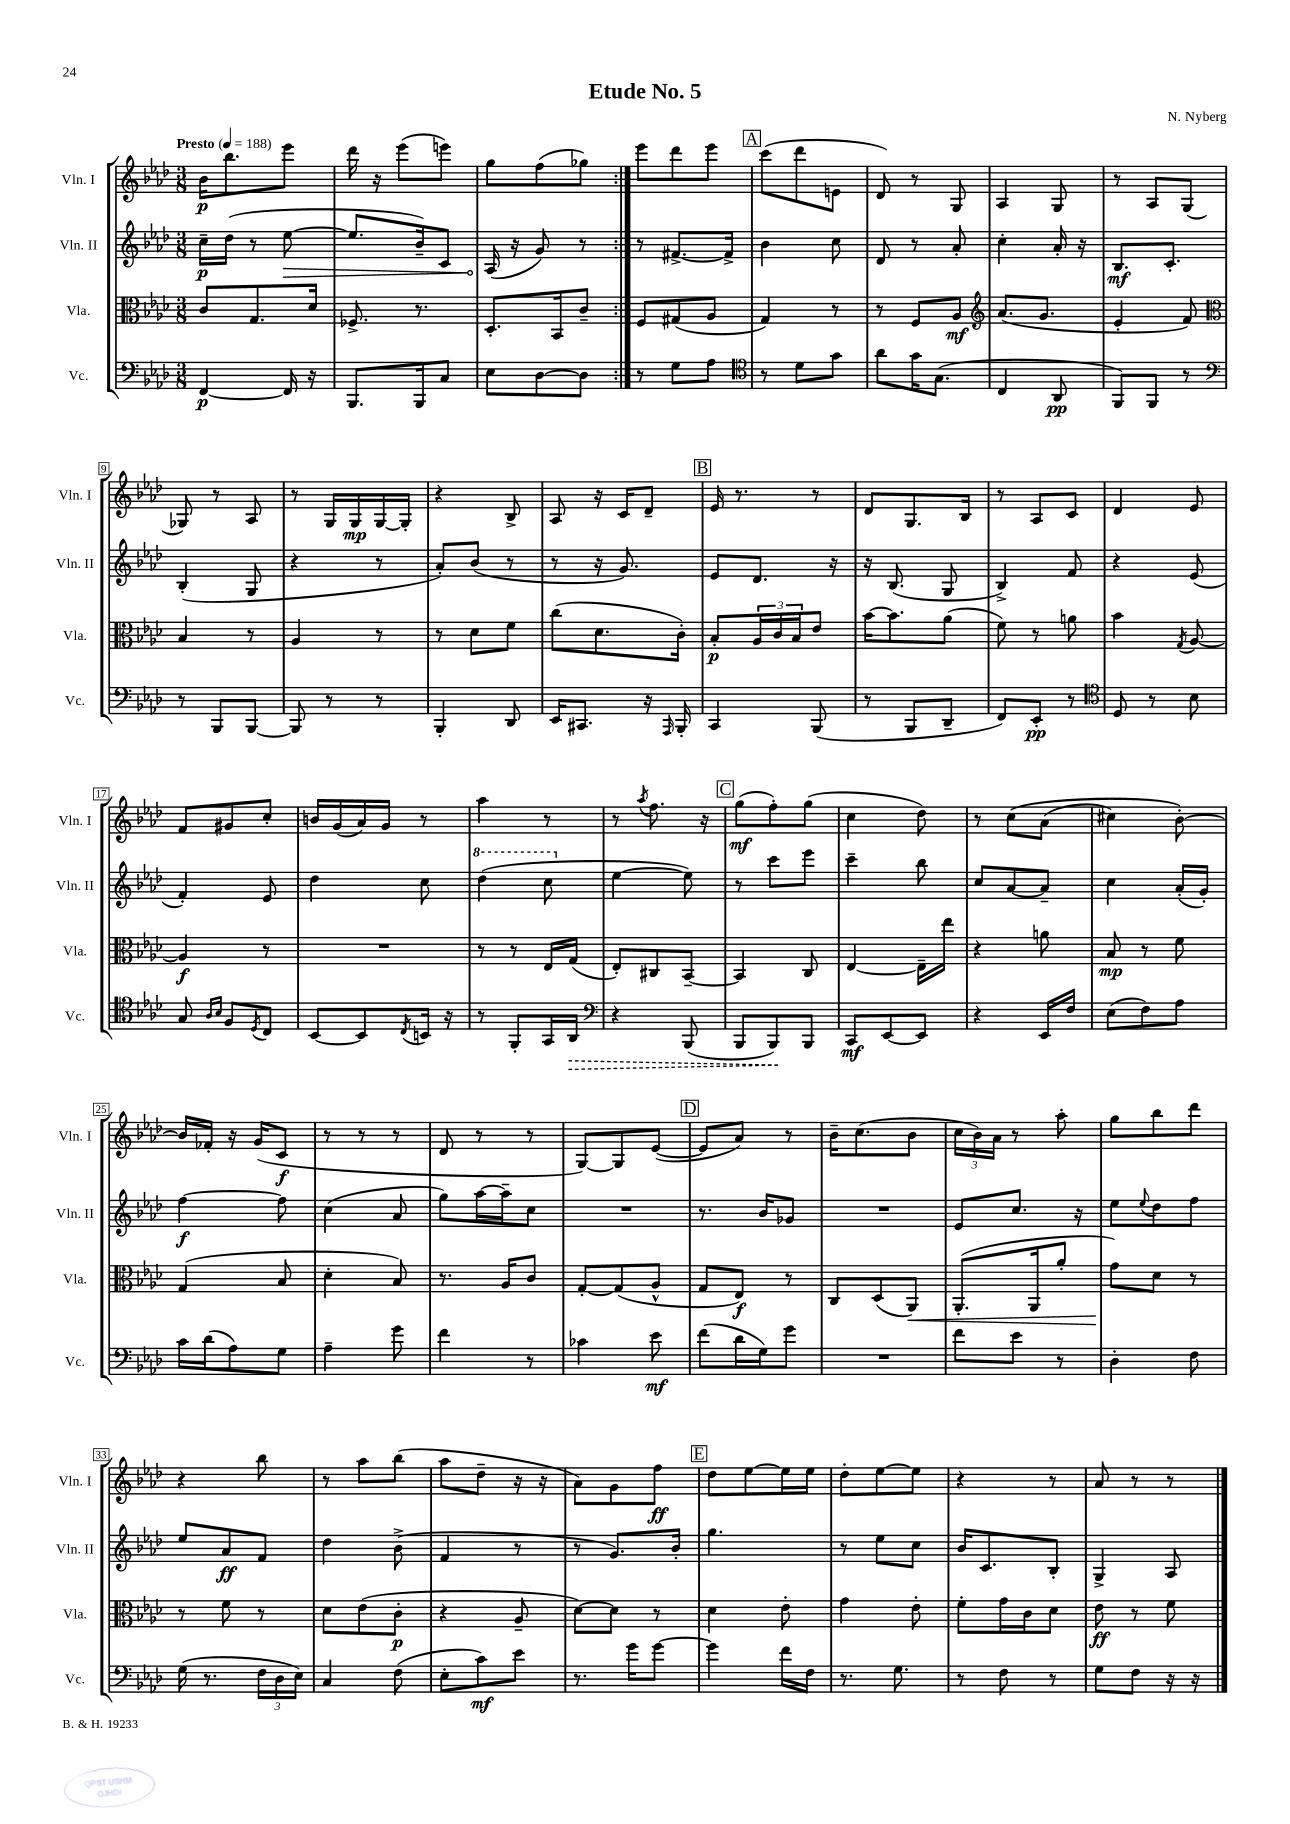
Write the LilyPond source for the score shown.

\header { title = "Etude No. 5" composer = "N. Nyberg" }
<<
\new StaffGroup <<
\new Staff = "s0" \with { instrumentName = "Vln. I" shortInstrumentName = "Vln. I" } {
    \clef treble \key aes \major \numericTimeSignature \time 3/8 \tempo "Presto" 4 = 188
    \repeat volta 2 { bes'16\p bes''8. ees'''8 |
    des'''16 r16 ees'''8( e'''8) |
    g''8 f''8( ges''8) | }
    ees'''8 des'''8 ees'''8 |
    \mark \markup { \box "A" } c'''8( des'''8 e'8 |
    des'8) r8 g8 |
    aes4 g8 |
    r8 aes8 g8( |
    ges8) r8 aes8 |
    r8 g16 g16\mp g16~ g16-. |
    r4 bes8-> |
    aes8 r16 c'16 des'8-- |
    \mark \markup { \box "B" } ees'16 r8. r8 |
    des'8 g8. bes16 |
    r8 aes8 c'8 |
    des'4 ees'8 |
    f'8 gis'8 c''8-. |
    b'16 g'16( aes'16) g'16 r8 |
    aes''4 r8 |
    r8 \acciaccatura { aes''8 } f''8. r16 |
    \mark \markup { \box "C" } g''8\mf( f''8-.) g''8( |
    c''4 des''8) |
    r8 c''8\( aes'8( |
    cis''4) bes'8~-.\) |
    bes'16 fes'16-. r16 g'16( c'8\f |
    r8 r8 r8 |
    des'8 r8 r8 |
    g8~) g8 ees'8~( |
    \mark \markup { \box "D" } ees'8 aes'8) r8 |
    bes'16-- c''8.( bes'8 |
    \tuplet 3/2 { c''16 bes'16) aes'16 } r8 aes''8-. |
    g''8 bes''8 des'''8 |
    r4 bes''8 |
    r8 aes''8 bes''8( |
    aes''8 des''8-- r16 r16 |
    aes'8) g'8 f''8\ff |
    \mark \markup { \box "E" } des''8 ees''8~ ees''16 ees''16 |
    des''8-. ees''8~ ees''8 |
    r4 r8 |
    aes'8 r8 r8 \bar "|." |
}
\new Staff = "s1" \with { instrumentName = "Vln. II" shortInstrumentName = "Vln. II" } {
    \clef treble \key aes \major \numericTimeSignature \time 3/8
    \repeat volta 2 { c''16--\p des''16( r8 \once \override Hairpin.circled-tip = ##t ees''8~\> |
    ees''8. bes'16--) c'8 |
    aes16\!( r16 g'8) r8 | }
    r8 fis'8.~-> fis'16-> |
    \mark \markup { \box "A" } bes'4 c''8 |
    des'8 r8 aes'8-. |
    c''4-. aes'16-. r16 |
    bes8.\mf c'8.-. |
    bes4-.( g8 |
    r4 r8 |
    aes'8-.) bes'8( r8 |
    r8 r16 g'8.) |
    \mark \markup { \box "B" } ees'8 des'8. r16 |
    r16 bes8.( g8 |
    bes4->) f'8 |
    r4 ees'8( |
    f'4-.) ees'8 |
    des''4 c''8 |
    \ottava #1 des'''4( c'''8 \ottava #0 |
    ees''4~ ees''8) |
    \mark \markup { \box "C" } r8 c'''8 ees'''8 |
    c'''4-- bes''8 |
    c''8 aes'8~ aes'8-- |
    c''4 aes'16-.( g'16-.) |
    f''4~\f f''8 |
    c''4( aes'8 |
    g''8) aes''16~ aes''16-- c''8 |
    R4. |
    \mark \markup { \box "D" } r8. bes'16 ges'8 |
    R4. |
    ees'8 c''8. r16 |
    ees''8 \appoggiatura { ees''8 } des''8 f''8 |
    ees''8 aes'8\ff f'8 |
    des''4 bes'8->( |
    f'4 r8 |
    r8 g'8.) bes'16-. |
    \mark \markup { \box "E" } g''4. |
    r8 ees''8 c''8 |
    bes'16 c'8. bes8-. |
    g4-> aes8 \bar "|." |
}
\new Staff = "s2" \with { instrumentName = "Vla." shortInstrumentName = "Vla." } {
    \clef alto \key aes \major \numericTimeSignature \time 3/8
    \repeat volta 2 { c'8 g8. des'16 |
    fes8.-> r8. |
    des8.-. bes,16 c'8-- | }
    f8 gis8( aes8 |
    \mark \markup { \box "A" } g4) r8 |
    r8 f8 aes8\mf |
    \clef treble aes'8.( g'8. |
    ees'4-. f'8) |
    \clef alto bes4 r8 |
    aes4 r8 |
    r8 des'8 f'8 |
    c''8( des'8. c'16-.) |
    \mark \markup { \box "B" } bes8-.\p \tuplet 3/2 { aes16 c'16 bes16 } ees'8 |
    bes'16~ bes'8. aes'8( |
    f'8) r8 a'8 |
    bes'4 \acciaccatura { g8 } aes8~ |
    aes4\f r8 |
    R4. |
    r8 r8 ees16 g16( |
    ees8-.) cis8 bes,8~-- |
    \mark \markup { \box "C" } bes,4 c8 |
    ees4~ ees16-- ees''16 |
    r4 a'8 |
    bes8\mp r8 f'8 |
    g4( bes8 |
    des'4-. bes8) |
    r8. aes16 c'8 |
    g8~-. g8( aes8-^ |
    \mark \markup { \box "D" } g8 ees8\f) r8 |
    c8 des8( aes,8\<) |
    aes,8.-.( aes,16 aes'8-. |
    g'8\!) des'8 r8 |
    r8 f'8 r8 |
    des'8 ees'8( c'8-.\p |
    r4 aes8-- |
    des'8~) des'8 r8 |
    \mark \markup { \box "E" } des'4 ees'8-. |
    g'4 ees'8-. |
    f'8-. g'16 c'16 des'8 |
    ees'8\ff r8 f'8 \bar "|." |
}
\new Staff = "s3" \with { instrumentName = "Vc." shortInstrumentName = "Vc." } {
    \clef bass \key aes \major \numericTimeSignature \time 3/8
    \repeat volta 2 { f,4~\p f,16 r16 |
    bes,,8. bes,,16 c8 |
    ees8 des8~ des8 | }
    r8 g8 aes8 |
    \mark \markup { \box "A" } \clef tenor r8 des'8 g'8 |
    aes'8 g'16 g8.( |
    c4 aes,8\pp |
    f,8) f,8 r8 |
    \clef bass r8 bes,,8 bes,,8~ |
    bes,,8 r8 r8 |
    bes,,4-. des,8 |
    ees,16 cis,8. r16 \grace { aes,,16 } bes,,16-. |
    \mark \markup { \box "B" } c,4 bes,,8( |
    r8 bes,,8 des,8-- |
    f,8) ees,8-.\pp r8 |
    \clef tenor des8 r8 bes8 |
    g8 \grace { aes16 bes16 } f8 \acciaccatura { des8 } c8 |
    bes,8~ bes,8 \acciaccatura { c8 } b,16 r16 |
    r8 f,8-. g,16 \once \override Hairpin.style = #'dashed-line aes,16\> |
    \clef bass r4 bes,,8( |
    \mark \markup { \box "C" } bes,,8 bes,,8\!) bes,,8 |
    c,8\mf ees,8~ ees,8 |
    r4 ees,16 f16 |
    ees8( f8) aes8 |
    c'16 des'16( aes8) g8 |
    aes4-- g'8 |
    f'4 r8 |
    ces'4 ees'8\mf |
    \mark \markup { \box "D" } f'8( des'16 g16) g'8 |
    R4. |
    f'8 ees'8 r8 |
    des4-. f8 |
    g16( r8. \tuplet 3/2 { f16 des16 ees16) } |
    c4 f8( |
    ees8-. c'8\mf) ees'8 |
    r8. g'16 g'8~ |
    \mark \markup { \box "E" } g'4 f'16 f16 |
    r8. g8. |
    r8 f8 r8 |
    g8 f8 r16 r16 \bar "|." |
}
>>
>>
\layout { \context { \Score \override BarNumber.stencil = #(make-stencil-boxer 0.1 0.3 ly:text-interface::print) } }
